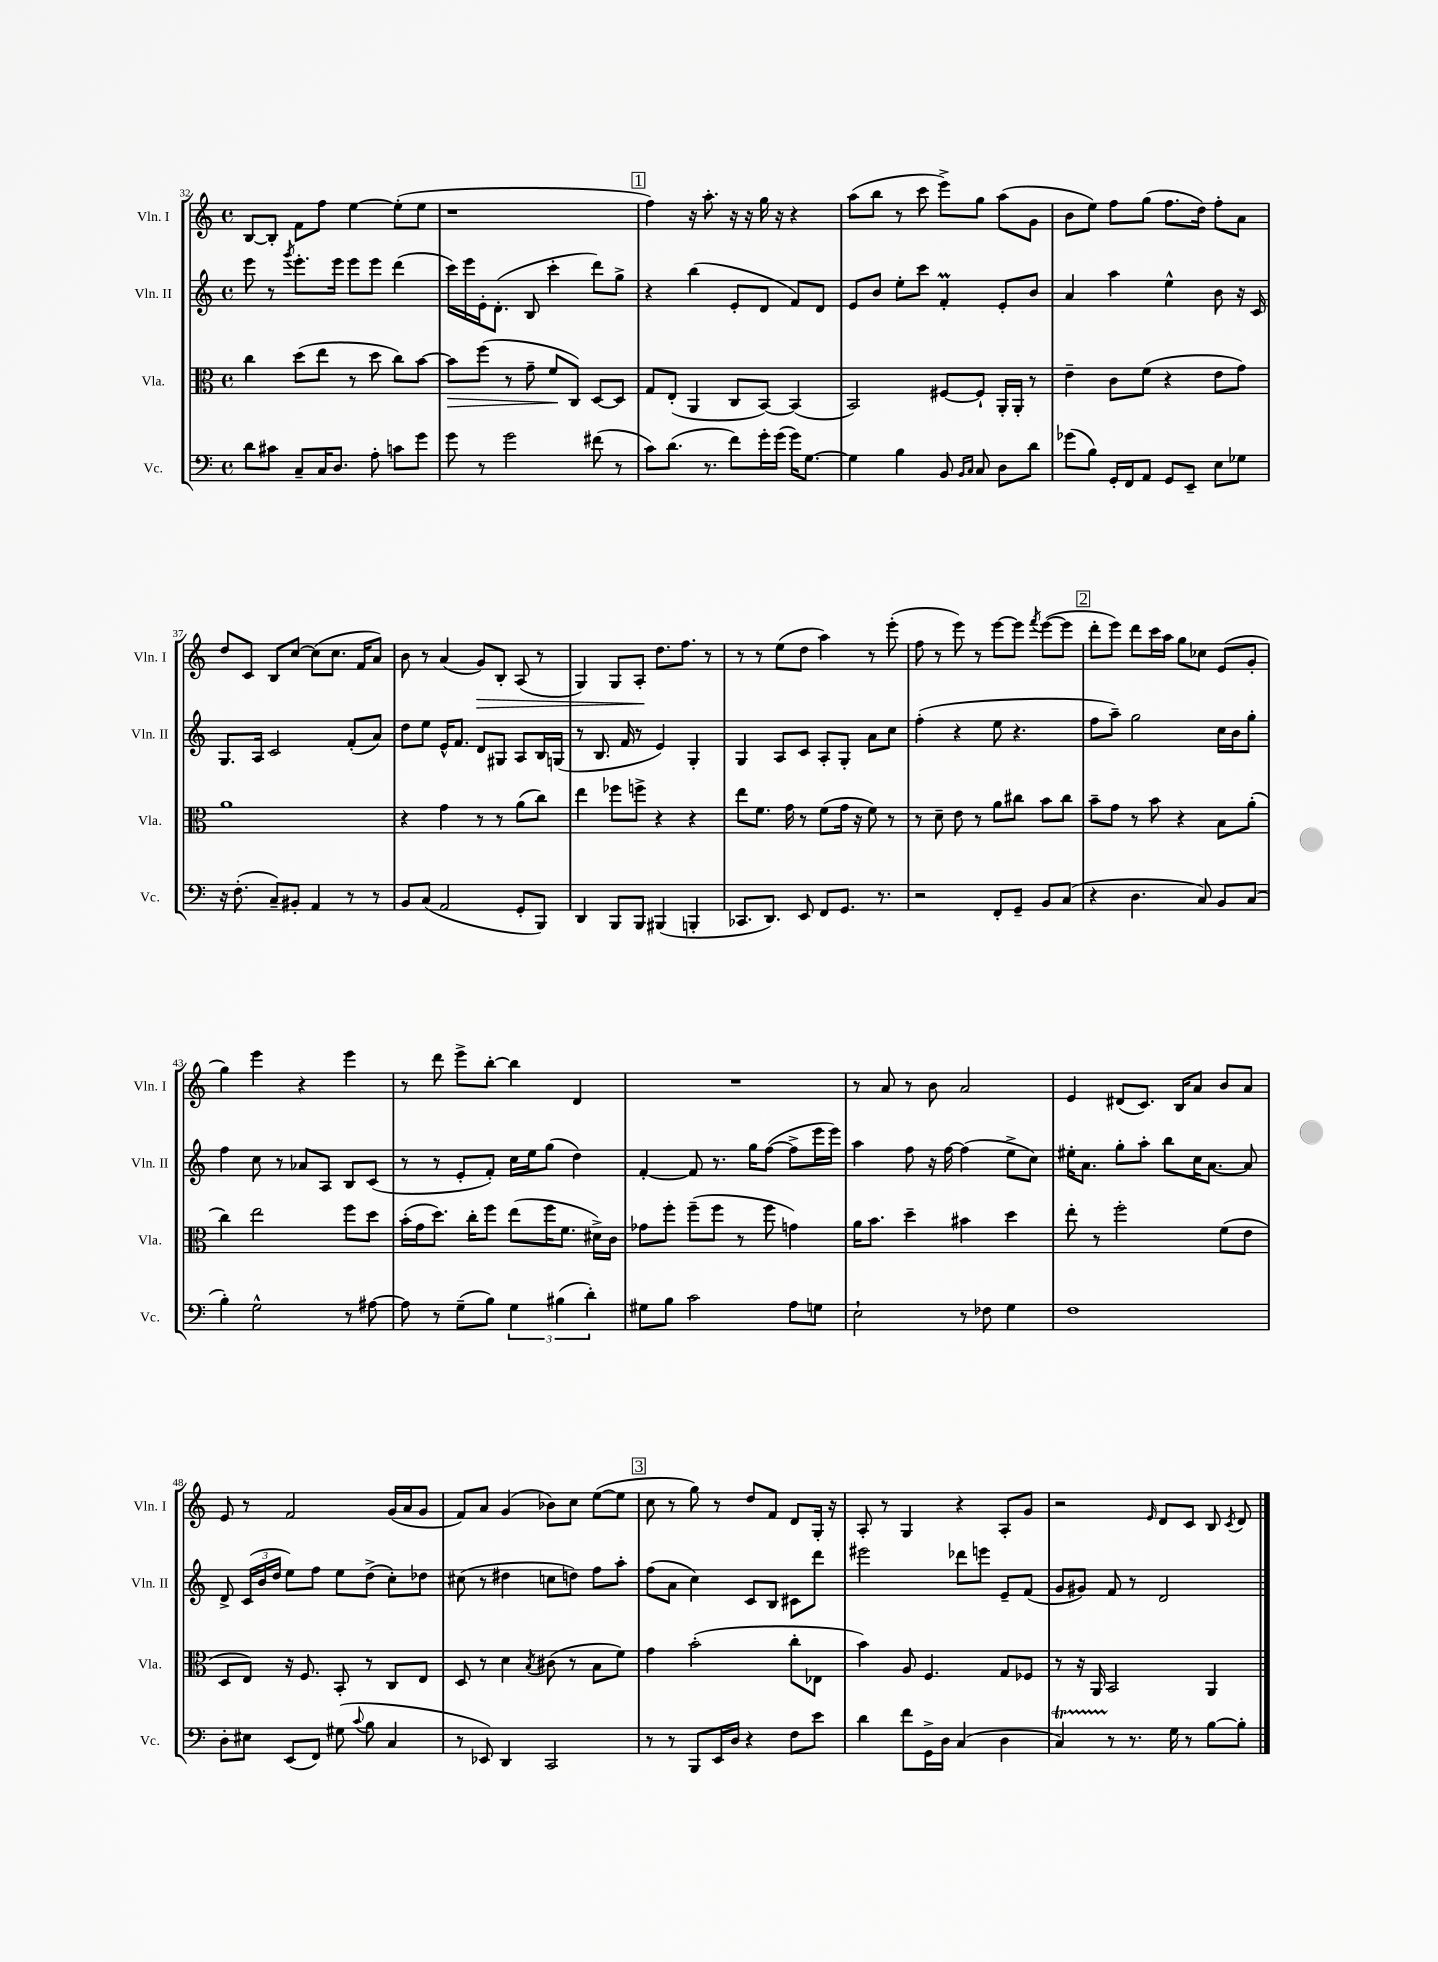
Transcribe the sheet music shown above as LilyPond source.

<<
\new StaffGroup <<
\new Staff = "s0" \with { instrumentName = "Vln. I" shortInstrumentName = "Vln. I" } {
    \clef treble \key c \major \defaultTimeSignature \time 4/4
    \autoBeamOff b8[~ b8]-. f'8[ f''8] e''4~ e''8[-.( e''8] |
    r1 |
    \mark \markup { \box "1" } f''4) r16 a''8.-. r16 r16 g''16 r16 r4 |
    a''8[( b''8] r8 c'''8 e'''8[->) g''8] a''8[( g'8] |
    b'8[ e''8]) f''8[ g''8]( f''8.[ d''16]) f''8[-. a'8] |
    d''8[ c'8] b8[ c''8]~ c''8[( c''8.] f'16[ a'8]) |
    b'8 r8 a'4( g'8[\>) b8]-. a8( r8 |
    g4) g8[ a8]-.\! d''8.[ f''8.] r8 |
    r8 r8 e''8[( d''8] a''4) r8 e'''8-.( |
    f''8 r8 e'''8) r8 e'''8[~ e'''8] \acciaccatura { f'''8 } e'''8[~( e'''8] |
    \mark \markup { \box "2" } d'''8[-. e'''8]) d'''8[ c'''16 a''16] g''8[ ces''8] e'8[( g'8]-. |
    g''4) e'''4 r4 e'''4 |
    r8 d'''8 e'''8[-> b''8]~-. b''4 d'4 |
    R1 |
    r8 a'8 r8 b'8 a'2 |
    e'4 dis'8[( c'8.]) b16[ a'8] b'8[ a'8] |
    e'8 r8 f'2 g'16[( a'16 g'8] |
    f'8[) a'8] g'4( bes'8[) c''8] e''8[~( e''8] |
    \mark \markup { \box "3" } c''8 r8 g''8) r8 d''8[ f'8] d'8[ g16]-. r16 |
    a8-. r8 g4 r4 a8[-. g'8] |
    r2 \grace { e'16 } d'8[ c'8] b8 \acciaccatura { c'8 } d'8 \bar "|." |
}
\new Staff = "s1" \with { instrumentName = "Vln. II" shortInstrumentName = "Vln. II" } {
    \clef treble \key c \major \defaultTimeSignature \time 4/4
    \autoBeamOff e'''8 r8 \acciaccatura { g'''8 } e'''8.[-. e'''16] e'''8[ e'''8] d'''4( |
    c'''16[) e'''16 e'16-. d'8.]-.( b8 c'''4-. d'''8[) g''8]-> |
    \mark \markup { \box "1" } r4 b''4( e'8[-. d'8] f'8[) d'8] |
    e'8[ b'8] e''8[-. c'''8] f'4-.\prall e'8[-. b'8] |
    a'4 a''4 e''4-^ b'8 r16 c'16 |
    g8.[ a16] c'2 f'8[-.( a'8]) |
    d''8[ e''8] e'16[-^ f'8.] d'8[ gis8] a8[ b16 g16]( |
    r8 b8. f'16 r8 e'4) g4-. |
    g4 a8[ c'8] a8[-. g8]-. a'8[ c''8] |
    f''4-.( r4 e''8 r4. |
    \mark \markup { \box "2" } f''8[ a''8]--) g''2 c''16[ b'16 g''8]-. |
    f''4 c''8 r8 aes'8[ a8] b8[ c'8]( |
    r8 r8 e'8[-. f'8]-.) c''16[ e''16 g''8]( d''4) |
    f'4~-. f'8 r8. g''16[ f''8]~( f''8[-> e'''16 e'''16]) |
    a''4 f''8 r16 f''16~ f''4( e''8[-> c''8]) |
    eis''16[-. a'8.] g''8[-. a''8]-. b''8[ c''16 a'8.]~ a'8 |
    d'8-> \tuplet 3/2 { c'16[( b'16 d''16] } e''8[) f''8] e''8[ d''8]->( c''8[-.) des''8] |
    cis''8( r8 dis''4 c''8[ d''8]) f''8[ a''8]-. |
    \mark \markup { \box "3" } f''8[( a'8] c''4) c'8[ b8] cis'8[ d'''8] |
    eis'''2 des'''8[ e'''8] e'8[-- f'8]( |
    g'8[ gis'8]) f'8 r8 d'2 \bar "|." |
}
\new Staff = "s2" \with { instrumentName = "Vla." shortInstrumentName = "Vla." } {
    \clef alto \key c \major \defaultTimeSignature \time 4/4
    \autoBeamOff c''4 d''8[( e''8] r8 d''8 c''8[) b'8]~ |
    b'8[\> f''8]( r8 g'8-- f'8[\! c8]) d8[~ d8] |
    \mark \markup { \box "1" } g8[ e8]-.( a,4 c8[ b,8]~) b,4( |
    b,2) fis8[~ fis8]-! a,16[-. a,16]-. r8 |
    e'4-- c'8[ f'8]( r4 e'8[ g'8]) |
    a'1 |
    r4 g'4 r8 r8 a'8[( c''8]) |
    e''4 fes''8[ f''8]-> r4 r4 |
    e''8[ f'8.] g'16 r8 f'8[( g'16] r16 f'8) r8 |
    r8 d'8-- e'8 r8 a'8[ cis''8] b'8[ cis''8] |
    \mark \markup { \box "2" } b'8[-- g'8] r8 b'8 r4 b8[ a'8]-.( |
    c''4) e''2 f''8[ d''8] |
    b'16[-.( g'16 d''8.]) c''16[-. f''8] e''8[( f''16 f'8.] dis'16[->) c'16] |
    ges'8[ f''8]-. f''8[--( f''8] r8 f''8 g'4) |
    a'16[ b'8.] d''4-- bis'4 d''4 |
    e''8-. r8 f''2-. f'8[( e'8] |
    d8[ e8]) r16 f8. b,8-. r8 c8[ e8] |
    d8 r8 d'4 \acciaccatura { b8 } cis'8( r8 b8[ f'8]) |
    \mark \markup { \box "3" } g'4 b'2-.( c''8[-. ees8] |
    b'4) a8 f4. g8[ fes8] |
    r8 r16 a,16 b,2 a,4 \bar "|." |
}
\new Staff = "s3" \with { instrumentName = "Vc." shortInstrumentName = "Vc." } {
    \clef bass \key c \major \defaultTimeSignature \time 4/4
    \autoBeamOff d'8[ cis'8] c8[-- c16 d8.] a8-. c'8[ g'8] |
    g'8 r8 g'2 fis'8( r8 |
    \mark \markup { \box "1" } c'8[) d'8.]( r8. f'8[) g'16-. g'16]( g'16[) g8.]~ |
    g4 b4 b,8 \grace { b,16[ c16] } c8 d8[ d'8] |
    ges'8[( b8]) g,16[-. f,16 a,8] g,8[ e,8]-- e8[ ges8] |
    r16 f8.-.( c8[--) bis,8]-. a,4 r8 r8 |
    b,8[ c8]( a,2 g,8[-. b,,8]) |
    d,4 b,,8[ b,,8] bis,,4( b,,4-. |
    ces,8.[ d,8.]) e,8 f,8[ g,8.] r8. |
    r2 f,8[-. g,8]-- b,8[ c8]( |
    \mark \markup { \box "2" } r4 d4. c8) b,8[ c8]( |
    b4-.) g2-^ r8 ais8~ |
    ais8 r8 g8[--( b8]) \tuplet 3/2 { g4 bis4( d'4-.) } |
    gis8[ b8] c'2 a8[ g8] |
    e2-! r8 fes8 g4 |
    f1 |
    d8[-. eis8] e,8[( f,8]) gis8( \appoggiatura { c'8 } b8 c4 |
    r8 ees,8) d,4 c,2 |
    \mark \markup { \box "3" } r8 r8 b,,8[ e,16 d16] r4 f8[ e'8] |
    d'4 f'8[ g,16-> d16] c4( d4 |
    c4\startTrillSpan) r8\stopTrillSpan r8. g16 r8 b8[~ b8]-. \bar "|." |
}
>>
>>
\layout { \context { \Score currentBarNumber = #32 } }
